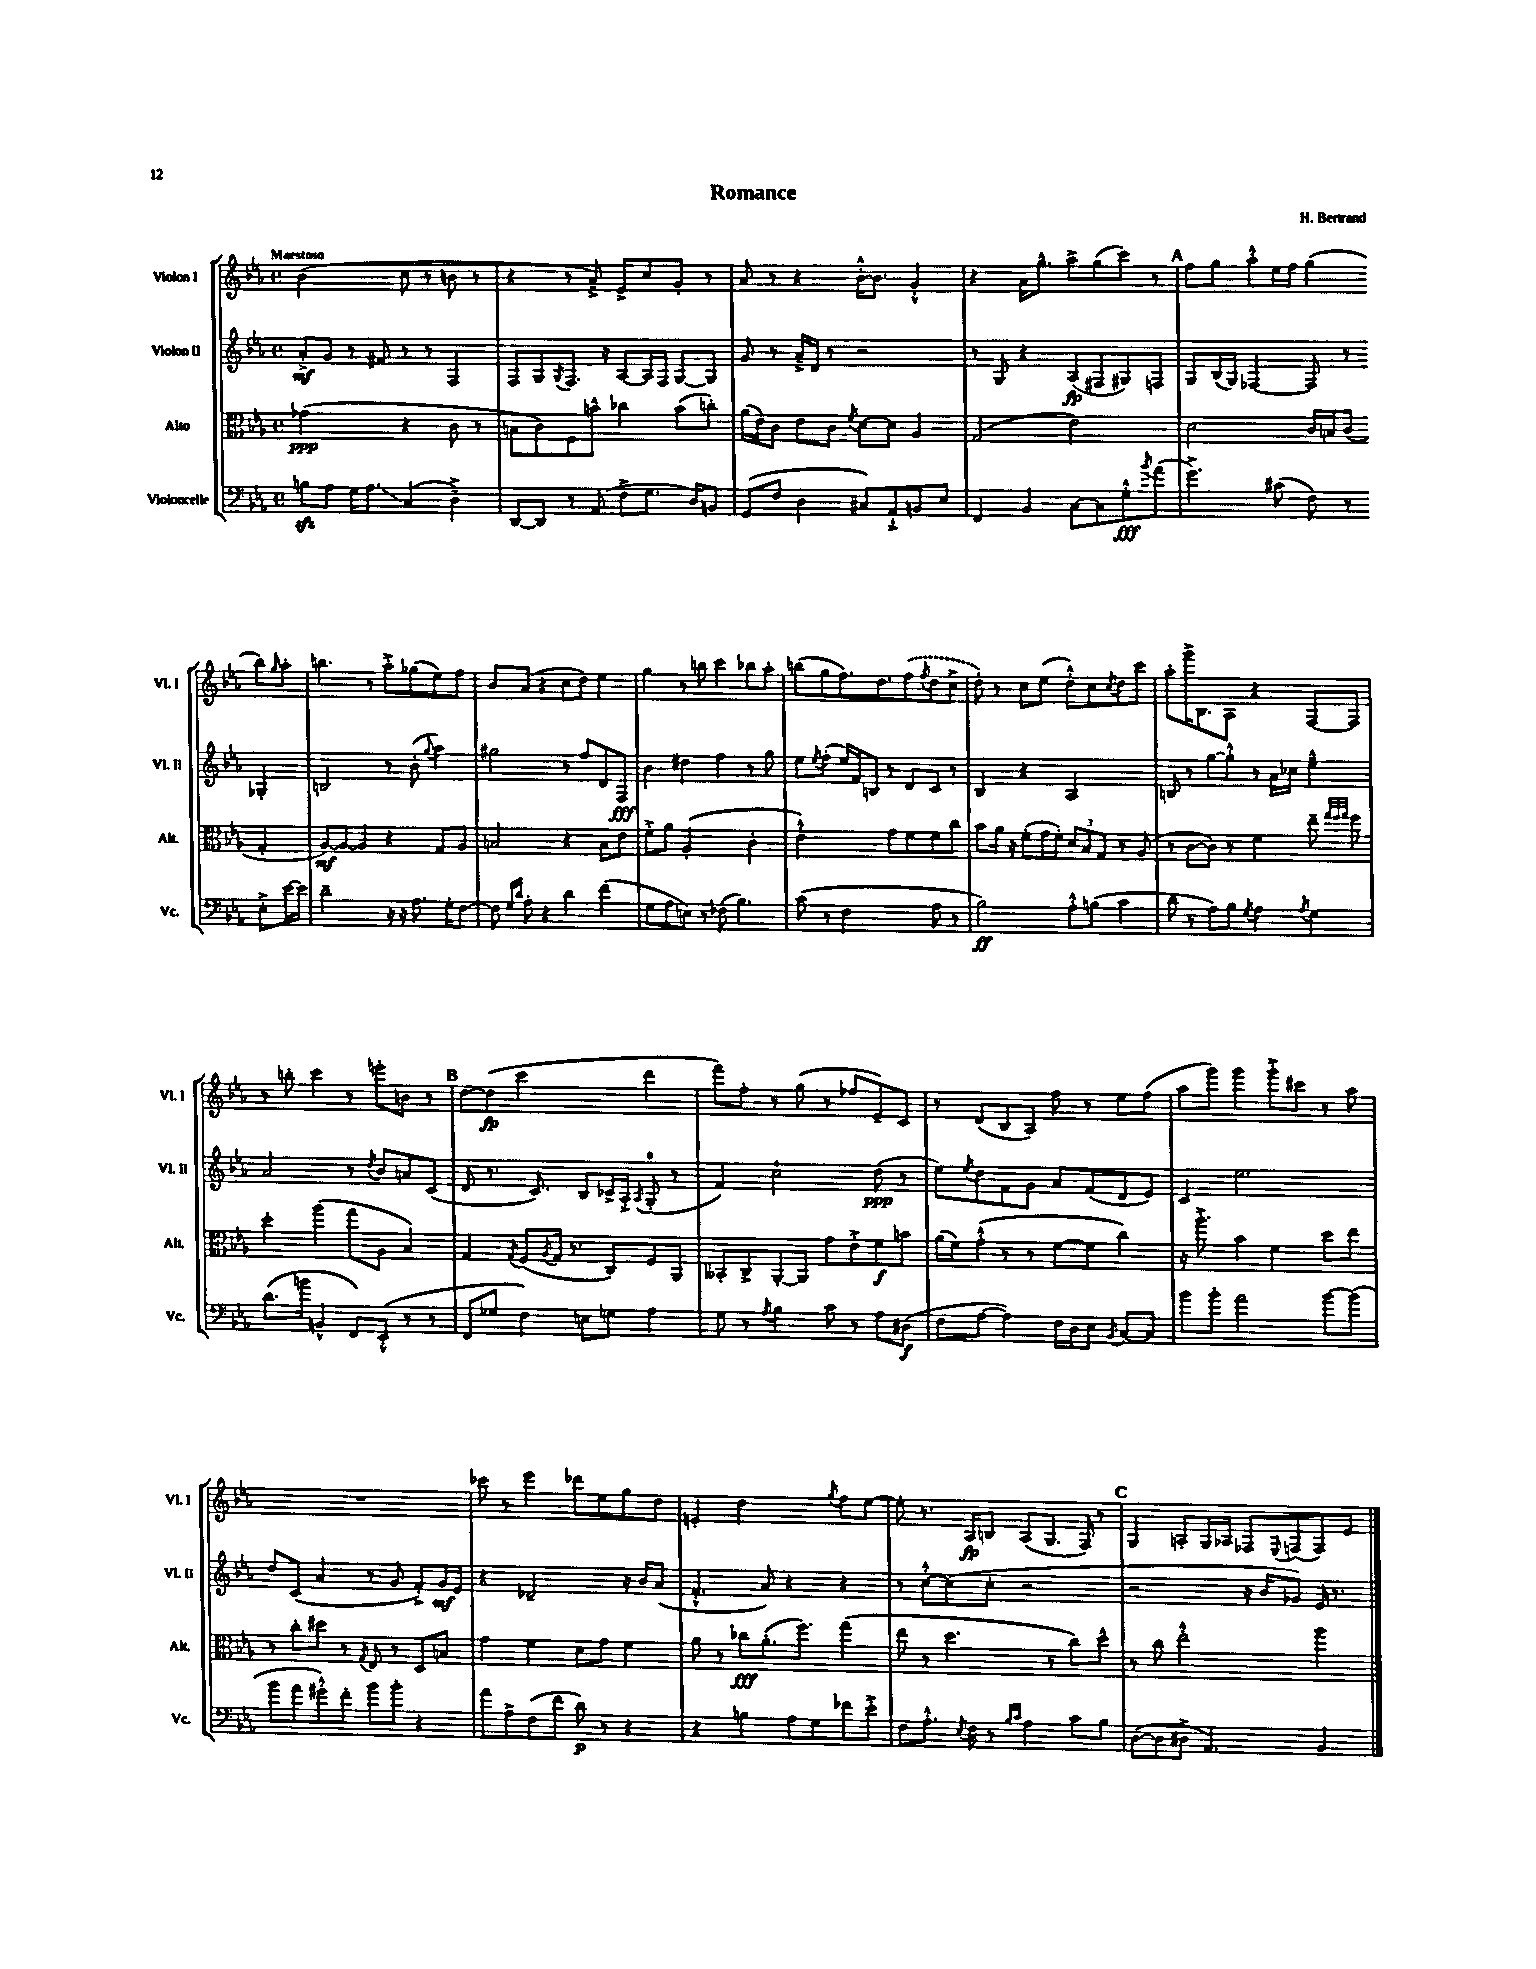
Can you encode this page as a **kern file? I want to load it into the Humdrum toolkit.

**kern	**kern	**kern	**kern
*staff4	*staff3	*staff2	*staff1
*clefF4	*clefC3	*clefG2	*clefG2
*k[b-e-a-]	*k[b-e-a-]	*k[b-e-a-]	*k[b-e-a-]
*M4/4	*M4/4	*M4/4	*M4/4
*met(c)	*met(c)	*met(c)	*met(c)
8B\L	(2g-\	8a-'^/L	(2b-\
8A-\J	.	8g/J	.
16G\LK	.	8r	.
8.A-\J	.	.	.
.	.	8f#/	.
(4C/	4r	8r	8cc\
.	.	8r	8r
4D~^\)	8c\	4F/	8b\
.	8r	.	8r
=	=	=	=
[8DD/L	8B\L	8F/L	4r
8DD/]J	8c\)	8G/	.
.	.	8qG/	.
8r	8F\	8.F/J	8r
(8AA-/	8b^^\J	.	8a-~^/)
.	.	16r	.
8F^\L	4cc-\	[8A-/L	8e-^/L
8.G\J	.	16A-/]L	8cc/
.	.	16F/JJ	.
.	(8b\L	[8G/L	8g'/J
16D/LK)	.	.	.
8BB/J	8cc'\J)	8G/]J	8r
=	=	=	=
(8GG/L	(16a-\LL	8g/	8a-/
.	16e-\J)	.	.
8F/J	8c\J	8r	8r
4D\	8e-\L	16a-~^/LL	4r
.	.	16d/JJ	.
.	8c\J	8r	.
.	8qf/	.	.
8C#/L)	[8d\L	2r	[16b-'^^\LK
.	.	.	8.b-\]J
8AA-`^/	8d\]J	.	.
8BB/	4A-/	.	4g'^^/
8E-/J	.	.	.
=	=	=	=
4FF/	(2G/	8r	4r
.	.	8G/	.
4BB-/	.	4r	16a-\LK
.	.	.	8.gg^^\J
[8C\L	2e-\)	(8A-/L	8aa-^\L
8C\]	.	8F#/	(8gg\
8G'^^\	.	8G#/)	8ccc\J)
8qb-/	.	.	.
(8a-\J	.	8F/J	8r
=	=	=	=
4.g^\)	2d\	8G/L	8ff\L
.	.	(16B-/L	8gg\J
.	.	16G/JJ)	.
.	.	[4F-/	8aa-'^^\L
(8c#\	.	.	16ee-\L
.	.	.	16ff\JJ
8F\)	16c/LL	8F-/]	(4gg\
.	16B/J	.	.
8r	(8c/J	8r	.
8E-'^\L	4G'/	4G-'/	8bb-\L)
.	.	.	16qqgg/
[16e-\L	.	.	8aa-'\J
16e-\]JJ	.	.	.
=	=	=	=
2d~\	[8A-/L)	2B/	4.bb\
.	8A-/_J	.	.
.	4A-/]	.	.
.	.	.	8r
16r	4r	8r	8aa-'^\L
16r	.	.	.
8.A-\	.	(8b-'\	(8gg-\
.	.	8qqgg/	.
.	8G/L	4aa-\)	8ee-\)
16G'\LK	.	.	.
[8F\J	8A-/J	.	8ff\J
=	=	=	=
8F\]	2B/	2gg#\	8b-/L
16qqG/LL	.	.	.
16qqd/JJ	.	.	.
8A-'\	.	.	(8a-/J
4r	.	.	4r
4d\	4r	8r	8cc\L
.	.	8ff/L	8dd\J)
(4f\	8B\L	8d/	4ee-\
.	8e-\J	8F/J	.
=	=	=	=
8G\L	8f'^\L	4b-\	4gg\
8A-\	8a-\J	.	.
8E\J)	(2A-'/	4dd#\	8r
8r	.	.	8bb\
(8F-\	.	4ff\	4ccc\
4.B-\)	.	.	.
.	4c'\	8r	8bb-\L
.	.	8gg\	8aa-'\J
=	=	=	=
(8c\	2e-'^^\)	8ee-\L	(8bb\L
.	.	8qee-/	.
8r	.	(8ff'\J	8gg\
2F\	.	16ee-/LL)	8.ff\)
.	.	16f/J	.
.	.	8B/J	.
.	.	.	8.dd\
.	8g\L	8r	.
.	8f\	8d/L	(8ff\
.	.	.	8qff/
8A-\	8f\	8c/J	8dd\
8r	8cc\J	8r	8cc^\J
=	=	=	=
2B-\)	8b-\L	4B-/	8dd'\)
.	16a-\Jk	.	8r
.	16r	.	.
.	(8f'\L	4r	8cc\L
.	16g\L	.	(8ee-\J
.	16f'\JJ)	.	.
8A-'^^\L	12d/L	2A-/	8dd'^^\L)
.	12B-/	.	.
(8B\J	.	.	8cc\
.	12G/J	.	.
.	.	.	8qcc/
4c\	8r	.	8dd\
.	(8A-/	.	8ccc\J
=	=	=	=
8d\	8r	8B/	8aa-'\L
8r	[8c\L	8r	16ggg^\K
.	.	.	8.B-\
8A-\L)	8c\]J)	[8gg\L	.
8B-\J	8r	8gg'^^\]J	8A-\J
8qG/	.	.	.
4A-\	4f\	8r	4r
.	.	16a-\LL	.
.	.	16cc-\JJ	.
8qA-/	.	.	.
4G\	8ee-~\	4ee-~^^\	[8F/L
.	32qqgg/LLL	.	.
.	32qqff/	.	.
.	32qqgg/JJJ	.	.
.	8ff\	.	8F/]J
=	=	=	=
(8.d\L	4dd'\	2a-/	8r
.	.	.	8bb'\
16b\Jk	.	.	.
4BB^^/	(4aa-\	.	4ccc\
8FF/L)	8gg\L	8r	8r
.	.	8qdd/	.
(8EE-'^^/J	8A-\J	8b-/L	8eee'\L
8r	4B-/)	8a/	8b\J
8r	.	(8c/J	8r
=	=	=	=
8FF/L	4G/	8d/	[8dd\L
8G-/J	.	8.r	(8dd\]J
.	8qG/	.	.
4F\)	(8F/L	.	2ccc\
.	.	8.c/)	.
.	8qA-/	.	.
.	16G/Jk	.	.
.	8.r	.	.
8E\L	.	8B-/L	.
8G\J	8C/L)	16c-^/L	.
.	.	16A-'^/JJ	.
.	.	8qA-/	.
4A-\	8F/	(8G'/	4ddd\
.	8AA-/J	8r	.
=	=	=	=
8G\	8BB--'/L	4f/)	8fff\L)
8r	8C^/	.	8ff'\J
8qA-/	.	.	.
4B-\	[8AA-'/	2cc`\	8r
.	8AA-/]J	.	(8gg\
8c\	8g\L	.	8r
8r	8e-'^\	.	8ff-/L
8A-\L	8f\	(8dd\	8e-~/)
(8D#\J	8b\J	8r	8c/J
=	=	=	=
8F\L	(16a-\LL	8ee-\L)	8r
.	16f\J)	.	.
.	.	8qee-/	.
[8A-\J	(8g'^^\J	8dd\	(8d/L
4A-\])	8r	8f\	8B-/
.	8r	8g\J	8A-/J)
16F\LL	[8f\L	8a-/L	8ff\
16D\J	.	.	.
8E-\J	8f\]J	(8f/	8r
8qBB-/	.	.	.
[8C/L	4cc\)	8d/	8ee-\L
8C/]J	.	8e-/J)	(8ff\J
=	=	=	=
8b-\L	16r	4c/	8aa-\L
.	8.aa-'^\	.	.
8b-'\J	.	.	8ggg\J)
2a-\	4b-\	2.ee-\	4ggg\
.	4f\	.	8ggg'^\L
.	.	.	8ccc#\J
[8b-\L	8dd\L	.	8r
(8b-\]J	8ee-\J	.	8aa-\
=	=	=	=
8b-\L	8r	8dd/L	1r
8a-\	8cc'\L	(8c/J	.
8g#'^^\)	8dd#\J	4a-/	.
8f'\J	8r	.	.
.	8qG/	.	.
8b-\L	8E-/	8r	.
8b-'\J	8r	8g/	.
4r	8D/L	8f'^/L)	.
.	8B/J	16g/L	.
.	.	16e-/JJ	.
=	=	=	=
8a-\L	4g\	4r	8ccc-\
8A-^\	.	.	8r
(8F\	4f\	2d-~/	4eee-\
8f\J	.	.	.
8d\)	8d\L	.	8ddd-\L
8r	8g\J	.	8ee-\
4r	4f\	16r	8gg\
.	.	16b-/LK	.
.	.	(8a-/J	8dd\J
=	=	=	=
4r	8a-\	4.f'^^/	4e'/
.	8r	.	.
4B\	8cc-\L	.	2dd\
.	(8.a-'\	8a-/)	.
8A-\L	.	4r	.
.	8.ff\J)	.	.
8G\	.	.	.
.	.	.	8qgg/
8f-\	(4gg\	4r	8ff\L
8e-'^\J	.	.	[8ee-\J
=	=	=	=
8F\L	8ee-\	8r	8ee-'\]
8.A-'^^\J	8r	[8cc'^^\L	8.r
.	4.dd\	(8cc\]	.
8qE-/	.	.	.
16F\	.	.	16A-/LK
8r	.	8cc'\J	8B/J
16qqB-/LL	.	.	.
16qqc/JJ	.	.	.
4A-\	.	2r	(8A-/L
.	8r	.	8.G/J
8c\L	8cc\L)	.	.
.	.	.	16F/)
8B-\J	8dd^^\J	.	8r
=	=	=	=
([8D\L	8r	2r	4G/
8D\]	8cc\	.	.
8D#^\J	2ee-'^^\	.	8A'/L
4.AA-/)	.	.	16G/L
.	.	.	16A-/JJ
.	.	16r	8F-/L
.	.	16b-/LK	.
.	.	.	8qqE-/
.	.	8g-/J)	(8F/
4BB-/	4aa-\	16e-/	8F/)
.	.	8.r	.
.	.	.	8e-/J
==	==	==	==
*-	*-	*-	*-
